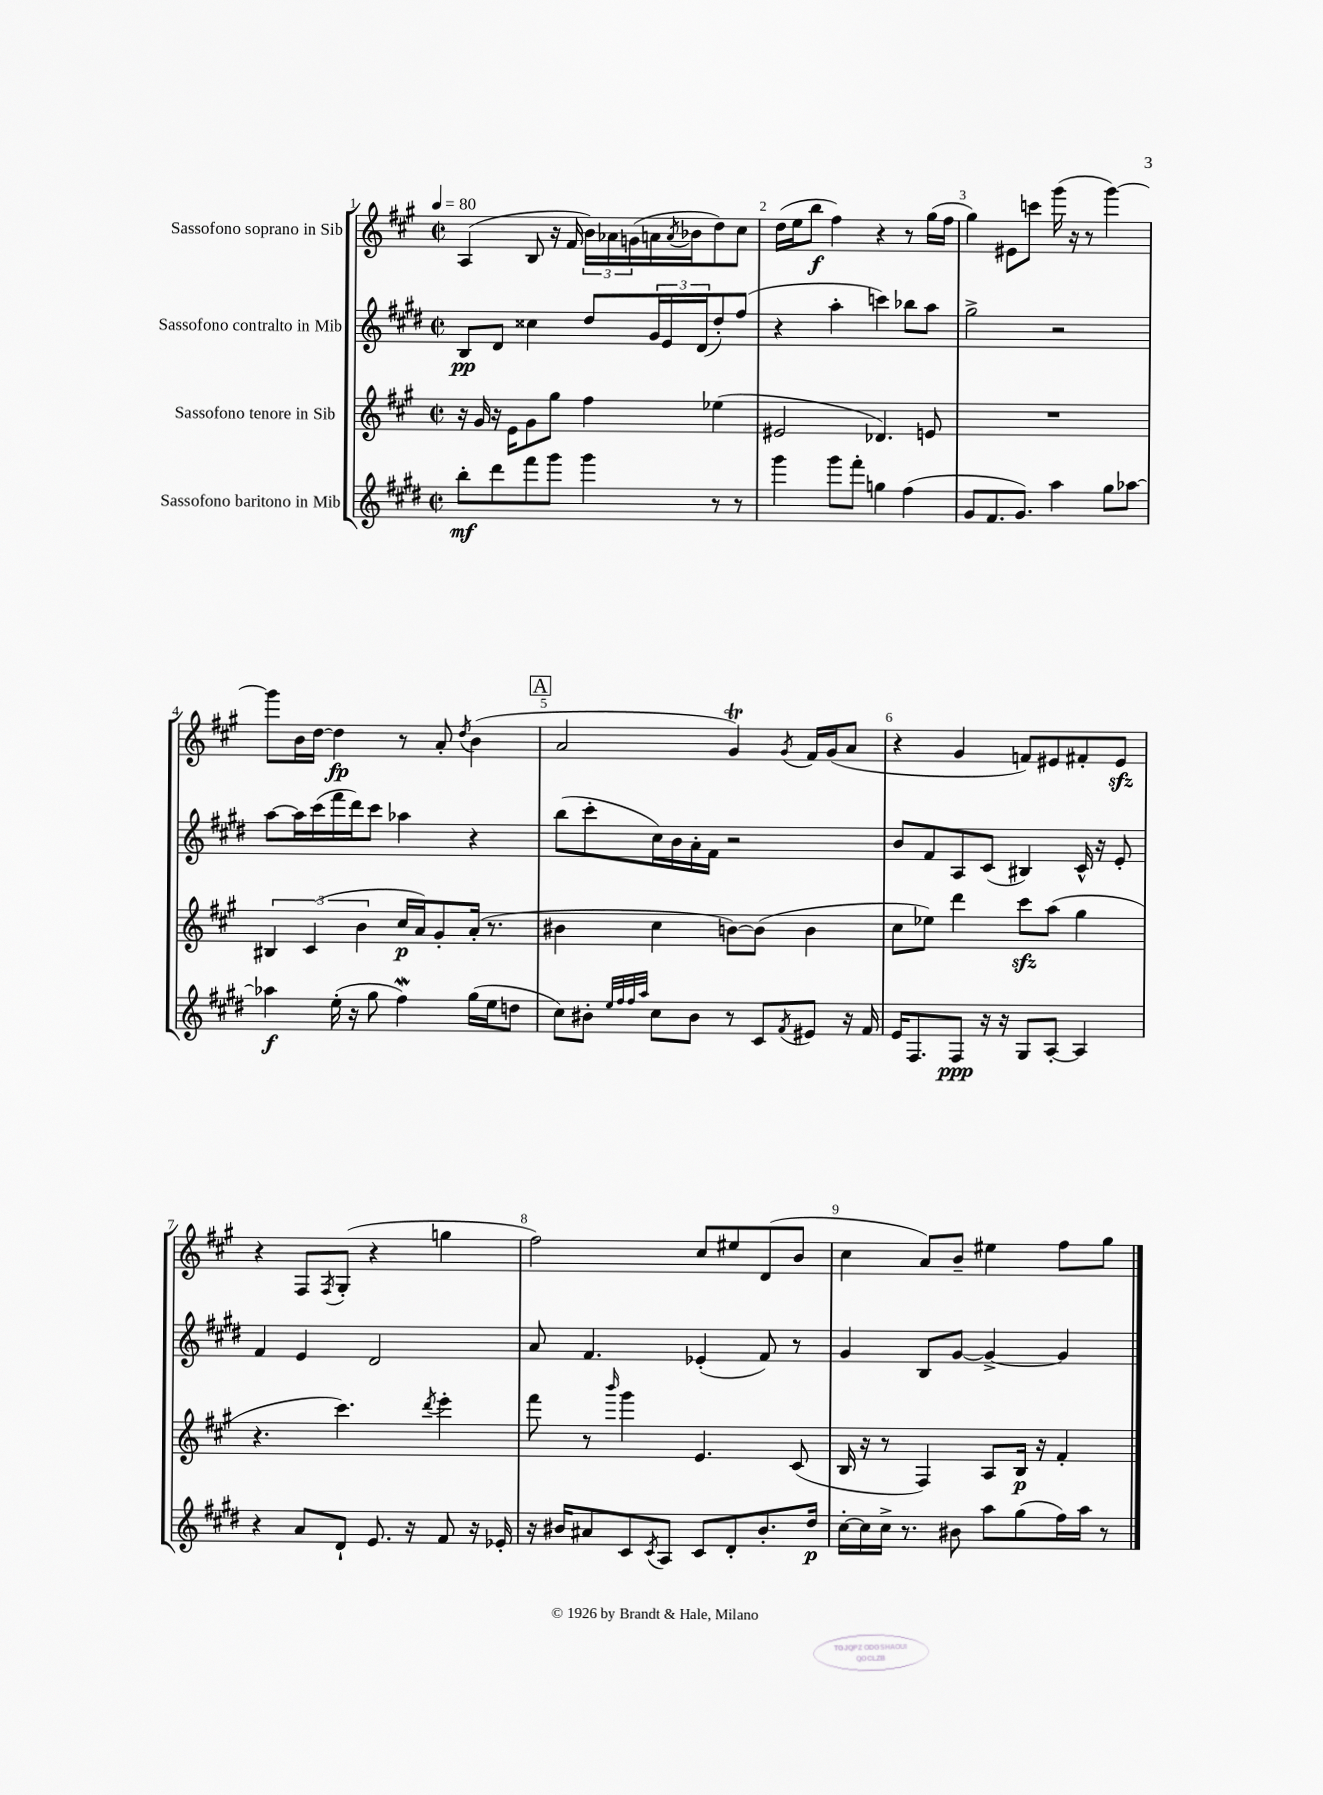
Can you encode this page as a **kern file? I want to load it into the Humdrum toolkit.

**kern	**kern	**kern	**kern
*staff4	*staff3	*staff2	*staff1
*clefG2	*clefG2	*clefG2	*clefG2
*k[f#c#g#d#]	*k[f#c#g#]	*k[f#c#g#d#]	*k[f#c#g#]
*M2/2	*M2/2	*M2/2	*M2/2
*met(c|)	*met(c|)	*met(c|)	*met(c|)
*MM80	*MM80	*MM80	*MM80
8bb'	16r	8B	(4A
.	16g#	.	.
8ddd#	16r	8d#	.
.	16e	.	.
8fff#	8g#	4cc##	8B
8ggg#	8gg#	.	16r
.	.	.	16f#
4ggg#	4ff#	8dd#	24b)
.	.	.	24a-
.	.	.	(24g
.	.	24g#	16a
.	.	24e	.
.	.	.	8qa
.	.	.	16b-
.	.	(24d#	.
8r	(4ee-	8dd#')	8dd)
8r	.	(8ff#	8cc#
=	=	=	=
4ggg#	2e#	4r	(16dd
.	.	.	16ee
.	.	.	8bb
8ggg#	.	4aa'	4ff#)
8fff#'	.	.	.
4gg	4.d-)	4ccc)	4r
(4ff#	.	8bb-	8r
.	8e	8aa	(16gg#
.	.	.	16ff#
=	=	=	=
8g#	1r	2gg#^	4gg#)
8.f#	.	.	.
.	.	.	8e#
8.g#)	.	.	.
.	.	.	8ccc
4aa	.	2r	(16ggg#
.	.	.	16r
.	.	.	8r
8gg#	.	.	[4ggg#)
[8aa-	.	.	.
=	=	=	=
4aa-]	6B#	[8aa	8ggg#]
.	.	16aa]	16b
.	(6c#	.	.
.	.	(16ccc#	[16dd
(16ee'	.	16fff#	4dd]
16r	.	16ddd#)	.
.	6b	.	.
8gg#	.	8ccc#	.
4ff#)	16cc#	4aa-	8r
.	16a)	.	.
.	8g#'	.	8a'
.	.	.	8qdd
(16gg#	(16a'	4r	(4b
16ee	8.r	.	.
8dd	.	.	.
=	=	=	=
8cc#)	4b#	(8bb	2a
8b#'	.	8ccc#'	.
32qqee	.	.	.
32qqff#	.	.	.
32qqff#	.	.	.
32qqaa	.	.	.
8cc#	4cc#	16cc#)	.
.	.	16b	.
8b#	.	16a'	.
.	.	16f#	.
8r	[8b)	2r	4g#)
8c#	(8b]	.	.
8qf#	.	.	8qg#
8e#	4b	.	16f#
.	.	.	(16g#
16r	.	.	8a
16f#	.	.	.
=	=	=	=
16e	8cc#	8b	4r
8.F#	.	.	.
.	8ee-)	8f#	.
8F#	4ddd	8A	4g#
16r	.	(8c#	.
16r	.	.	.
8G#	8ccc#	4B#)	8f)
[8A'	(8aa	.	8e#
4A]	4gg#	16c#^^	8f#'
.	.	16r	.
.	.	8e'	8e#
=	=	=	=
4r	4.r	4f#	4r
8a	.	4e	8F#
.	.	.	8qF#
8d#`	4.ccc#)	.	(8G#'
8.e	.	2d#	4r
16r	.	.	.
.	8qddd	.	.
8f#	4eee'	.	4gg
16r	.	.	.
16e-'	.	.	.
=	=	=	=
16r	8fff#	8a	2ff#)
16b#	.	.	.
8a#	8r	4.f#	.
.	16qqbbb	.	.
8c#	4ggg#	.	.
8qc#	.	.	.
8A	.	.	.
8c#	4.e	(4e-'	8cc#
8d#'	.	.	8ee#
8.b#'	.	8f#)	(8d
.	(8c#	8r	8b
16dd#	.	.	.
=	=	=	=
[16cc#'	16B	4g#	4cc#
16cc#]	16r	.	.
16cc#^	8r	.	.
8.r	.	.	.
.	4F#)	8B	8a)
8b#	.	[8g#	8b~
8aa	8A	4g#^_	4ee#
(8gg#	16B	.	.
.	16r	.	.
16ff#)	4f#'	4g#]	8ff#
16aa	.	.	.
8r	.	.	8gg#
==	==	==	==
*-	*-	*-	*-
